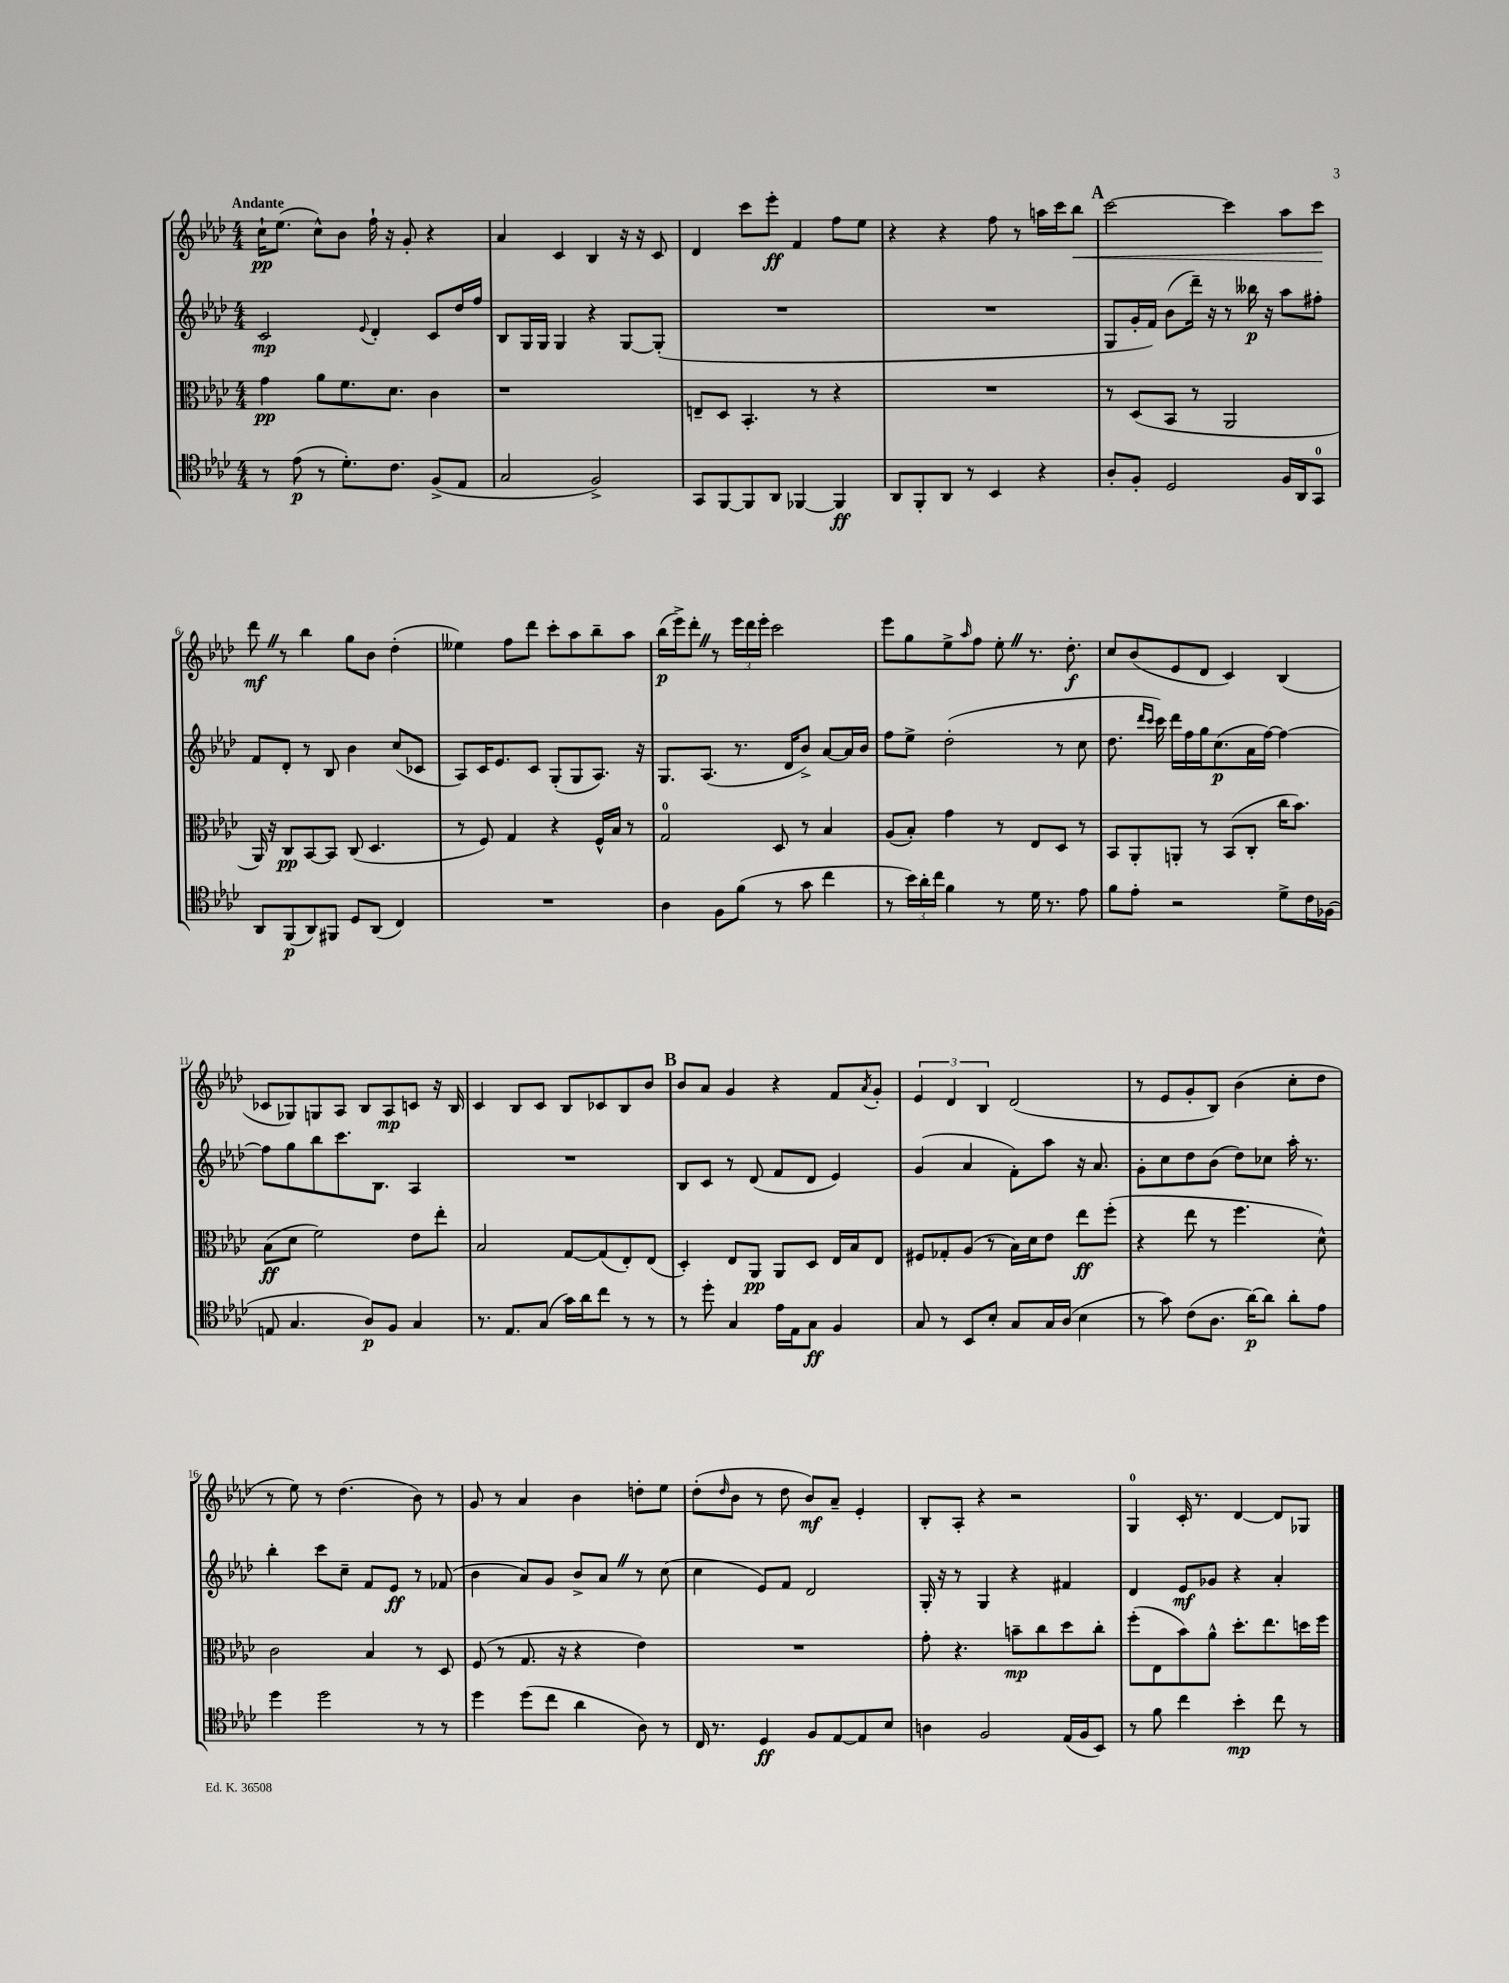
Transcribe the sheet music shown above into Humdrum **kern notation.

**kern	**dynam	**kern	**dynam	**kern	**dynam	**kern	**dynam
*part4	*part4	*part3	*part3	*part2	*part2	*part1	*part1
*staff4	*staff4	*staff3	*staff3	*staff2	*staff2	*staff1	*staff1
*clefC4	*	*clefC3	*	*clefG2	*	*clefG2	*
*k[b-e-a-d-]	*	*k[b-e-a-d-]	*	*k[b-e-a-d-]	*	*k[b-e-a-d-]	*
*M4/4	*	*M4/4	*	*M4/4	*	*M4/4	*
=1	=1	=1	=1	=1	=1	=1	=1
!	!	!	!	!	!	!LO:TX:a:B:t=Andante	!
8r	.	4g\	pp	2c/	mp	16cc`\KL	pp
.	.	.	.	.	.	(8.ee-\J	.
(8e-\	p	.	.	.	.	.	.
8r	.	8a-\L	.	.	.	8cc^^\L)	.
8.d-'\L)	.	8.f\	.	.	.	8b-\J	.
.	.	.	.	8qqe-/	.	.	.
.	.	.	.	4d-'/	.	16ff`\	.
8.c\J	.	8.d-\J	.	.	.	16r	.
.	.	.	.	.	.	8g'/	.
(8F^/L	.	4c\	.	8c/L	.	4r	.
8E-/J	.	.	.	16dd-/L	.	.	.
.	.	.	.	16ff/JJ	.	.	.
=2	=2	=2	=2	=2	=2	=2	=2
2G/	.	1r	.	8B-/L	.	4a-/	.
.	.	.	.	16G/L	.	.	.
.	.	.	.	16G/JJ	.	.	.
.	.	.	.	4G/	.	4c/	.
2F^/)	.	.	.	4r	.	4B-/	.
.	.	.	.	[8G/L	.	16r	.
.	.	.	.	.	.	16r	.
.	.	.	.	(8G'/J]	.	8c/	.
=3	=3	=3	=3	=3	=3	=3	=3
8GG/L	.	8En~/L	.	1r	.	4d-/	.
[8FF/	.	8D-/J	.	.	.	.	.
8FF/]	.	4.BB-'/	.	.	.	8ccc\L	.
8AA-/J	.	.	.	.	.	8eee-'\J	ff
[4FF-X/	.	.	.	.	.	4f/	.
.	.	8r	.	.	.	.	.
4FF-/]	ff	4r	.	.	.	8ff\L	.
.	.	.	.	.	.	8ee-\J	.
=4	=4	=4	=4	=4	=4	=4	=4
8AA-/L	.	1r	.	1r	.	4r	.
8FF'/	.	.	.	.	.	.	.
8AA-/J	.	.	.	.	.	4r	.
8r	.	.	.	.	.	.	.
4BB-/	.	.	.	.	.	8ff\	.
.	.	.	.	.	.	8r	.
4r	.	.	.	.	.	16aan\LL	.
.	.	.	.	.	.	16ccc\J	.
!	!	!	!	!	!	!	!LO:HP:b
.	.	.	.	.	.	8bb-\J	<
!!LO:REH:place=s1:t=A
=5	=5	=5	=5	=5	=5	=5	=5
8A-'/L	.	8r	.	8G/L	.	[2ccc\	.
8F'/J	.	(8D-/L	.	16g'/L	.	.	.
.	.	.	.	16f/JJ)	.	.	.
2D-/	.	8BB-/J	.	(8b-\L	.	.	.
.	.	8r	.	16ddd-~\Jk)	.	.	.
.	.	.	.	16r	.	.	.
.	.	2AA-/	.	8r	.	4ccc\]	.
.	.	.	.	16bb--X\	p	.	.
.	.	.	.	16r	.	.	.
16F/LL	.	.	.	8aa-\L	.	8aa-\L	.
16AA-/J	.	.	.	.	.	.	.
8GG/J	.	.	.	8ff#X'\J	.	8ccc\J	.
.	.	.	.	.	.	.	[
!!LO:LB:g=z
=6	=6	=6	=6	=6	=6	=6	=6
8AA-/L	.	16AA-/)	.	8f/L	.	8ddd-Z\	mf
.	.	16r	.	.	.	.	.
(8FF/	p	8C/L	pp	8d-'/J	.	8r	.
8AA-/)	.	[8BB-/	.	8r	.	4bb-\	.
8FF#X/J	.	8BB-/J]	.	8B-/	.	.	.
8D-/L	.	(8C/	.	4b-\	.	8gg\L	.
(8AA-/J	.	4.D-/	.	.	.	8b-\J	.
4C/)	.	.	.	(8cc/L	.	(4dd-'\	.
.	.	.	.	8c-X/J	.	.	.
=7	=7	=7	=7	=7	=7	=7	=7
1r	.	8r	.	8A-/L)	.	4ee--X\)	.
.	.	8F/)	.	16c/K	.	.	.
.	.	.	.	8.e-/	.	.	.
.	.	4G/	.	.	.	8ff\L	.
.	.	.	.	8c/J	.	8ddd-\J	.
.	.	4r	.	(8G'/L	.	8ccc'\L	.
.	.	.	.	8G/	.	8aa-\	.
.	.	16F^^/LL	.	8.A-/J)	.	8bb-~\	.
.	.	16B-/JJ	.	.	.	.	.
.	.	8r	.	.	.	8aa-\J	.
.	.	.	.	16r	.	.	.
=8	=8	=8	=8	=8	=8	=8	=8
4A-\	.	2G/	.	8.G/L	.	(16bb-\LL	p
.	.	.	.	.	.	16eee-^\J)	.
.	.	.	.	.	.	8ddd-'Z\J	.
.	.	.	.	(8.A-/J	.	.	.
8F\L	.	.	.	.	.	8r	.
(8f\J	.	.	.	8.r	.	24eee-\LL	.
.	.	.	.	.	.	24ddd-\	.
.	.	.	.	.	.	24eee-'\JJ	.
8r	.	8D-/	.	.	.	2ccc\	.
.	.	.	.	16d-/KL	.	.	.
8g\	.	8r	.	8b-^/J)	.	.	.
4cc\	.	4B-/	.	[8a-/L	.	.	.
.	.	.	.	16a-/L]	.	.	.
.	.	.	.	16b-/JJ	.	.	.
=9	=9	=9	=9	=9	=9	=9	=9
8r	.	(8A-/L	.	8ff\L	.	8eee-\L	.
24b-\LL)	.	8B-'/J)	.	8ee-^\J	.	8gg\	.
24a-'\	.	.	.	.	.	.	.
24cc\JJ	.	.	.	.	.	.	.
4f\	.	4g\	.	(2dd-'\	.	8ee-^\	.
.	.	.	.	.	.	16qqaa-/	.
.	.	.	.	.	.	8ff\J	.
8r	.	8r	.	.	.	8ee-'Z\	.
16d-\	.	8E-/L	.	.	.	8.r	.
8.r	.	.	.	.	.	.	.
.	.	8D-/J	.	8r	.	.	.
.	.	.	.	.	.	8.dd-'\	f
8e-\	.	8r	.	8cc\	.	.	.
=10	=10	=10	=10	=10	=10	=10	=10
8f\L	.	8BB-/L	.	8.dd-\	.	8cc/L	.
8e-'\J	.	8AA-'/	.	.	.	(8b-/	.
.	.	.	.	16qqddd-/LL	.	.	.
.	.	.	.	16qqccc/JJ	.	.	.
.	.	.	.	16ccc\)	.	.	.
2r	.	8AAn'/J	.	16ddd-\LL	.	8e-/	.
.	.	.	.	16ff\	.	.	.
.	.	8r	.	16gg\J	.	8d-/J	.
.	.	.	.	(8.cc\	p	.	.
.	.	(8BB-/L	.	.	.	4c/)	.
.	.	8C'/J	.	16a-\L	.	.	.
.	.	.	.	[16ff\JJ)	.	.	.
8d-^\L	.	16cc\KL	.	4ff\_	.	(4B-/	.
.	.	8.b-\J)	.	.	.	.	.
16c\L	.	.	.	.	.	.	.
(16F-X\JJ	.	.	.	.	.	.	.
!!LO:LB:g=z
=11	=11	=11	=11	=11	=11	=11	=11
8En/	.	(8B-\L	ff	8ff\L]	.	8c-X/L	.
4.G/	.	8d-\J	.	8gg\	.	8G-X/)	.
.	.	2f\)	.	8bb-\	.	8Gn/	.
.	.	.	.	8.ccc\	.	8A-/J	.
8A-/L)	p	.	.	.	.	8B-/L	.
.	.	.	.	8.B-\J	.	.	.
8F/J	.	.	.	.	.	8A-/	mp
4G/	.	8e-\L	.	4A-/	.	8cn/J	.
.	.	8ee-'\J	.	.	.	16r	.
.	.	.	.	.	.	16B-/	.
=12	=12	=12	=12	=12	=12	=12	=12
8.r	.	2B-/	.	1r	.	4c/	.
8.E-/L	.	.	.	.	.	.	.
.	.	.	.	.	.	8B-/L	.
(8G/J	.	.	.	.	.	8c/J	.
16g\LL)	.	[8G/L	.	.	.	8B-/L	.
16a-\J	.	.	.	.	.	.	.
8cc\J	.	(8G/]	.	.	.	8c-X/	.
8r	.	8E-'/)	.	.	.	8B-/	.
8r	.	(8E-/J	.	.	.	8b-/J	.
!!LO:REH:place=s1:t=B
=13	=13	=13	=13	=13	=13	=13	=13
8r	.	4D-'/)	.	8B-/L	.	8b-/L	.
8dd-'\	.	.	.	8c/J	.	8a-/J	.
4G/	.	8E-/L	.	8r	.	4g/	.
.	.	8AA-/J	pp	(8d-/	.	.	.
16e-\LL	.	8AA-/L	.	8f/L	.	4r	.
16E-\J	.	.	.	.	.	.	.
8G\J	ff	8D-/J	.	8d-/J	.	.	.
4F/	.	16E-/LL	.	4e-/)	.	8f/L	.
.	.	16B-/J	.	.	.	.	.
.	.	.	.	.	.	8qa-/	.
.	.	8E-/J	.	.	.	8g'/J	.
=14	=14	=14	=14	=14	=14	=14	=14
8G/	.	8F#X/L	.	(4g/	.	6e-/	.
8r	.	8G-X'/	.	.	.	.	.
.	.	.	.	.	.	6d-/	.
8BB-/L	.	(8A-/J	.	4a-/	.	.	.
.	.	.	.	.	.	6B-/	.
8B-'/J	.	8r	.	.	.	.	.
8G/L	.	16B-\LL)	.	8f'\L)	.	(2d-/	.
.	.	16d-\J	.	.	.	.	.
16G/L	.	8e-\J	.	8aa-\J	.	.	.
(16A-/JJ	.	.	.	.	.	.	.
4B-\	.	8ee-\L	ff	16r	.	.	.
.	.	.	.	8.a-/	.	.	.
.	.	(8ff'\J	.	.	.	.	.
=15	=15	=15	=15	=15	=15	=15	=15
8r	.	4r	.	8g'\L	.	8r	.
8g\)	.	.	.	8cc\	.	8e-/L	.
(8c\L	.	8ee-\	.	8dd-\	.	8g'/	.
8.A-\J	.	8r	.	(8b-\J	.	8B-/J)	.
.	.	4.ff\	.	8dd-\L)	.	(4b-\	.
[16a-\KL)	p	.	.	.	.	.	.
8a-\J]	.	.	.	8cc-X\J	.	.	.
8a-'\L	.	.	.	16aa-'\	.	8cc'\L	.
.	.	.	.	8.r	.	.	.
8e-\J	.	8d-^^\)	.	.	.	8dd-\J	.
!!LO:LB:g=z
=16	=16	=16	=16	=16	=16	=16	=16
4dd-\	.	2c\	.	4bb-'\	.	8r	.
.	.	.	.	.	.	8ee-\)	.
2dd-\	.	.	.	8ccc\L	.	8r	.
.	.	.	.	8cc~\J	.	(4.dd-\	.
.	.	4B-/	.	8f/L	.	.	.
.	.	.	.	8e-/J	ff	.	.
8r	.	8r	.	8r	.	8b-\)	.
8r	.	8D-/	.	(8f-X/	.	8r	.
=17	=17	=17	=17	=17	=17	=17	=17
4dd-\	.	(8F/	.	4b-\	.	8g/	.
.	.	8r	.	.	.	8r	.
(8dd-\L	.	8.G/	.	8a-/L)	.	4a-/	.
8cc\J	.	.	.	8g/J	.	.	.
.	.	16r	.	.	.	.	.
4a-\	.	4r	.	8b-^/L	.	4b-\	.
.	.	.	.	8a-Z/J	.	.	.
8A-\)	.	4e-\)	.	8r	.	8ddn'\L	.
8r	.	.	.	(8cc\	.	8ee-\J	.
=18	=18	=18	=18	=18	=18	=18	=18
16C/	.	1r	.	4cc\	.	(8dd-'\L	.
8.r	.	.	.	.	.	.	.
.	.	.	.	.	.	16qqdd-/	.
.	.	.	.	.	.	8b-\J	.
4D-/	ff	.	.	8e-/L)	.	8r	.
.	.	.	.	8f/J	.	8dd-\	.
8F/L	.	.	.	2d-/	.	8b-/L)	mf
[8E-/	.	.	.	.	.	8a-~/J	.
8E-/]	.	.	.	.	.	4e-'/	.
8B-/J	.	.	.	.	.	.	.
=19	=19	=19	=19	=19	=19	=19	=19
4An\	.	8g'\	.	16G'/	.	8B-'/L	.
.	.	.	.	16r	.	.	.
.	.	4.r	.	8r	.	8A-'/J	.
2F/	.	.	.	4G/	.	4r	.
.	.	8bn~\L	mp	4r	.	2r	.
.	.	8cc\	.	.	.	.	.
(16E-/LL	.	8dd-\	.	4f#X/	.	.	.
16F/J	.	.	.	.	.	.	.
8BB-/J)	.	8cc'\J	.	.	.	.	.
=20	=20	=20	=20	=20	=20	=20	=20
8r	.	(8ff'\L	.	4d-/	.	4G/	.
8f\	.	8E-\	.	.	.	.	.
4cc\	.	8b-\)	.	8e-/L	mf	16c'/	.
.	.	.	.	.	.	8.r	.
.	.	8a-^^\J	.	8g-X/J	.	.	.
4b-'\	mp	8.dd-'\L	.	4r	.	[4d-/	.
.	.	8.ee-\	.	.	.	.	.
8cc\	.	.	.	4a-'/	.	8d-/L]	.
8r	.	16ddn\L	.	.	.	8G-X/J	.
.	.	16ff\JJ	.	.	.	.	.
==	==	==	==	==	==	==	==
*-	*-	*-	*-	*-	*-	*-	*-
